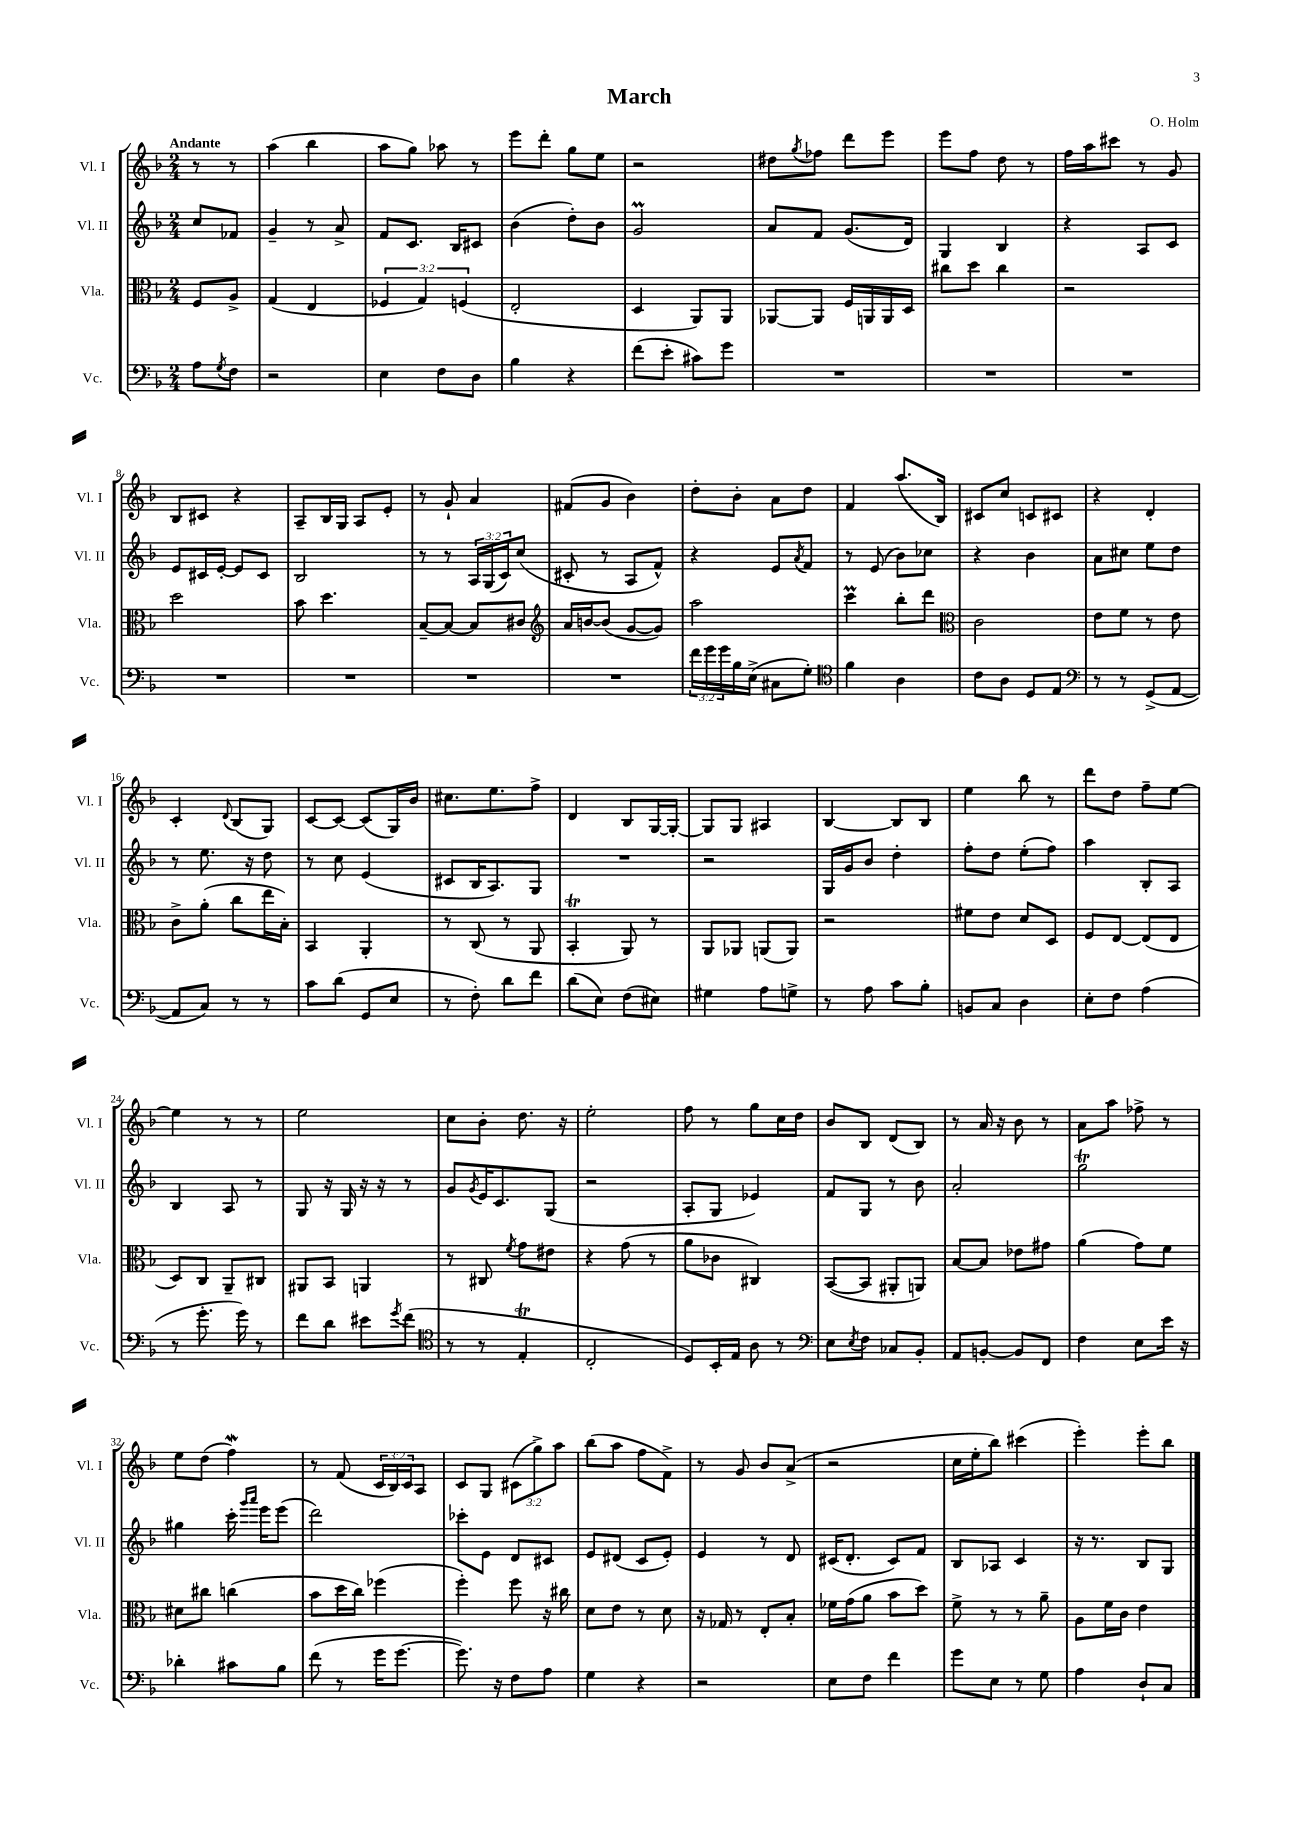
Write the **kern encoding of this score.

**kern	**kern	**kern	**kern
*part4	*part3	*part2	*part1
*staff4	*staff3	*staff2	*staff1
*I"Vc.	*I"Vla.	*I"Vl. II	*I"Vl. I
*I'Vc.	*I'Vla.	*I'Vl. II	*I'Vl. I
*clefF4	*clefC3	*clefG2	*clefG2
*k[b-]	*k[b-]	*k[b-]	*k[b-]
*M2/4	*M2/4	*M2/4	*M2/4
=	=	=	=
!	!	!	!LO:TX:a:B:t=Andante
8A\L	8F/L	8cc/L	8r
8qG/	.	.	.
8F\J	8A^/J	8f-X/J	8r
=1	=1	=1	=1
2r	(4G/	4g~/	(4aa\
.	4E/	8r	4bb-\
.	.	8a^/	.
=2	=2	=2	=2
4E\	6F-X/	8f/L	8aa\L
.	.	8.c/J	8gg\J)
.	6G/)	.	.
8F\L	.	.	8aa-X\
.	.	16B-/KL	.
.	(6Fn/	.	.
8D\J	.	8c#X/J	8r
=3	=3	=3	=3
4B-\	2E'/	(4b-\	8eee\L
.	.	.	8ddd'\J
4r	.	8dd'\L)	8gg\L
.	.	8b-\J	8ee\J
=4	=4	=4	=4
(8f\L	4D/	2gM/	2r
8e'\J	.	.	.
8c#X\L)	8AA/L)	.	.
8g\J	8AA/J	.	.
=5	=5	=5	=5
2r	[8AA-X/L	8a/L	8dd#X\L
.	.	.	8qgg/
.	8AA-/J]	8f/J	8ff-X\J
.	16F/LL	(8.g/L	8ddd\L
.	16AAn/	.	.
.	16AA/	.	8eee\J
.	16D/JJ	16d/Jk)	.
=6	=6	=6	=6
2r	8cc#X\L	4G/	8eee\L
.	8dd\J	.	8ff\J
.	4cc#\	4B-/	8dd\
.	.	.	8r
=7	=7	=7	=7
2r	2r	4r	16ff\LL
.	.	.	16aa\J
.	.	.	8ccc#X\J
.	.	8A/L	8r
.	.	8c/J	8g/
!!LO:LB:g=z
=8	=8	=8	=8
2r	2dd\	8e/L	8B-/L
.	.	16c#X/L	8c#X/J
.	.	[16e'/JJ	.
.	.	8e/L]	4r
.	.	8c#/J	.
=9	=9	=9	=9
2r	8b-\	2B-/	8A~/L
.	4.dd\	.	16B-/L
.	.	.	16G/JJ
.	.	.	8A/L
.	.	.	8e'/J
=10	=10	=10	=10
2r	[8B-~/L	8r	8r
.	8B-/J_	8r	8g`/
.	8B-/L]	24A/LL	4a/
.	.	(24G/	.
.	.	24c/J)	.
.	8c#X/J	(8cc/J	.
=11	=11	=11	=11
*	*clefG2	*	*
2r	16a/LL	8c#X'/	(8f#X/L
.	[16bn/J	.	.
.	(8b/J]	8r	8g/J
.	[8g/L	8A/L	4b-\)
.	8g/J])	8f^^/J)	.
=12	=12	=12	=12
24f\LL	2aa\	4r	8dd'\L
24g\	.	.	.
24g\	.	.	.
16B-\	.	.	8b-'\J
(16E^\JJ	.	.	.
8C#X\L	.	8e/L	8a\L
.	.	8qa/	.
8G'\J)	.	8f/J	8dd\J
=13	=13	=13	=13
*clefC4	*	*	*
4f\	4cccM\	8r	4f/
.	.	(8e/	.
4A\	8bb-'\L	8b-\L)	(8.aa/L
.	8ddd\J	8cc-X\J	.
.	.	.	16B-/Jk)
=14	=14	=14	=14
*	*clefC3	*	*
8c\L	2c\	4r	8c#X/L
8A\J	.	.	8cc/J
8D/L	.	4b-\	8cn/L
8E/J	.	.	8c#X/J
=15	=15	=15	=15
*clefF4	*	*	*
8r	8e\L	8a\L	4r
8r	8f\J	8cc#X\J	.
(8GG^/L	8r	8ee\L	4d'/
[8AA/J	8e\	8dd\J	.
!!LO:LB:g=z
=16	=16	=16	=16
8AA/L]	8c^\L	8r	4c'/
8C/J)	(8a'\J	8.ee\	.
.	.	.	8qqd/
8r	8cc\L	.	(8B-/L
.	.	16r	.
8r	16ee\L	8dd\	8G/J)
.	16B-'\JJ)	.	.
=17	=17	=17	=17
8c\L	4BB-/	8r	[8c/L
(8d\J	.	8cc\	8c/J_
8GG/L	4AA'/	(4e/	(8c/L]
8E/J	.	.	16G/L)
.	.	.	16b-/JJ
=18	=18	=18	=18
8r	8r	8c#X/L	8.cc#X\L
8F'\)	(8C/	16B-/K	.
.	.	8.A/)	8.ee\
8d\L	8r	.	.
8f\J	8AA/	8G/J	8ff^\J
=19	=19	=19	=19
(8d\L	4BB-T'/	2r	4d/
8E\J)	.	.	.
(8F\L	8AA/)	.	8B-/L
8E#X\J)	8r	.	[16G/L
.	.	.	16G'/JJ_
=20	=20	=20	=20
4G#X\	8AA/L	2r	8G/L]
.	8AA-X/J	.	8G/J
8A\L	(8AAn/L	.	4A#X/
8Gn^\J	8AA/J)	.	.
=21	=21	=21	=21
8r	2r	16G/LL	[4B-/
.	.	16g/J	.
8A\	.	8b-/J	.
8c\L	.	4dd'\	8B-/L]
8B-'\J	.	.	8B-/J
=22	=22	=22	=22
8BBn/L	8f#X\L	8ff'\L	4ee\
8C/J	8e\J	8dd\J	.
4D\	8d/L	(8ee'\L	8bb-\
.	8D/J	8ff\J)	8r
=23	=23	=23	=23
8E'\L	8F/L	4aa\	8ddd\L
8F\J	[8E/J	.	8dd\J
(4A\	(8E/L]	8B-'/L	8ff~\L
.	8E/J	8A/J	[8ee\J
!!LO:LB:g=z
=24	=24	=24	=24
8r	8D/L)	4B-/	4ee\]
8.g'\	8C/J	.	.
.	8AA~/L	8A/	8r
16g\)	.	.	.
8r	8C#X/J	8r	8r
=25	=25	=25	=25
8f\L	8AA#X/L	8G/	2ee\
8d\J	8BB-/J	16r	.
.	.	16G/	.
8e#X\L	4AAn/	16r	.
.	.	16r	.
8qg/	.	.	.
(8f\J	.	8r	.
=26	=26	=26	=26
*clefC4	*	*	*
8r	8r	8g/L	8cc\L
.	.	8qg/	.
8r	8C#X/	16e/K	8b-'\J
.	.	8.c/	.
.	8qf/	.	.
4Et'/	8g\L	.	8.dd\
.	8e#X\J	(8G/J	.
.	.	.	16r
=27	=27	=27	=27
2C'/	4r	2r	2ee'\
.	(8g\	.	.
.	8r	.	.
=28	=28	=28	=28
8D/L)	8a\L	8A'/L	8ff\
16BB-'/L	8c-X\J	8G/J	8r
16E/JJ	.	.	.
8A\	4C#X/)	4e-X/)	8gg\L
8r	.	.	16cc\L
.	.	.	16dd\JJ
=29	=29	=29	=29
*clefF4	*	*	*
8E\L	([8BB-/L	8f/L	8b-/L
8qE/	.	.	.
8F\J	8BB-/J]	8G/J	8B-/J
8C-X/L	8AA#X'/L	8r	(8d/L
8BB-'/J	8AAn/J)	8b-\	8B-/J)
=30	=30	=30	=30
8AA/L	[8B-/L	2a'/	8r
[8BBn'/J	8B-/J]	.	16a/
.	.	.	16r
8BB/L]	8e-X\L	.	8b-\
8FF/J	8g#X\J	.	8r
=31	=31	=31	=31
4F\	(4a\	2ggT\	8a\L
.	.	.	8aa\J
8E\L	8g\L)	.	8ff-X^\
16e\Jk	8f\J	.	8r
16r	.	.	.
!!LO:LB:g=z
=32	=32	=32	=32
4d-X'\	8d#X\L	4gg#X\	8ee\L
.	8cc#X\J	.	(8dd\J
8c#X\L	(4ccn\	16ccc'\	4ffw\)
.	.	16qqggg/LL	.
.	.	16qqaaa/JJ	.
.	.	16eee\KL	.
8B-\J	.	(8eee\J	.
=33	=33	=33	=33
(8f\	8b-\L	2ddd\)	8r
8r	16dd\L	.	(8f/
.	16cc\JJ)	.	.
16g\KL	(4ff-X\	.	24c/LL
.	.	.	24B-/)
[8.g\J	.	.	.
.	.	.	24c/J
.	.	.	8A/J
=34	=34	=34	=34
8.g\])	4ff'\)	8ccc-X'\L	8c/L
.	.	8e\J	8G/J
16r	.	.	.
8F\L	8ff\	8d/L	(12c#X\L
.	.	.	12gg^\)
8A\J	16r	8c#X/J	.
.	.	.	12aa\J
.	16cc#X\	.	.
=35	=35	=35	=35
4G\	8d\L	8e/L	(8bb-\L
.	8e\J	(8d#X/J	8aa\J
4r	8r	8c/L	8ff\L
.	8d\	8e'/J)	8f^\J)
=36	=36	=36	=36
2r	16r	4e/	8r
.	16G-X/	.	.
.	8r	.	8g/
.	8E'/L	8r	8b-/L
.	8B-'/J	8d/	(8a^/J
=37	=37	=37	=37
8E\L	16f-X\LL	(16c#X/KL	2r
.	(16g\J	8.d'/J	.
8F\J	8a\J	.	.
4f\	8b-\L	8c#/L)	.
.	8dd\J)	8f/J	.
=38	=38	=38	=38
8g\L	8f^\	8B-/L	16cc\LL
.	.	.	16ee'\J
8E\J	8r	8A-X/J	8bb-\J)
8r	8r	4c/	(4ccc#X\
8G\	8a~\	.	.
=39	=39	=39	=39
4A\	8A\L	16r	4eee'\)
.	.	8.r	.
.	16f\L	.	.
.	16c\JJ	.	.
8D`/L	4e\	8B-/L	8eee'\L
8C/J	.	8G/J	8bb-\J
==	==	==	==
*-	*-	*-	*-
